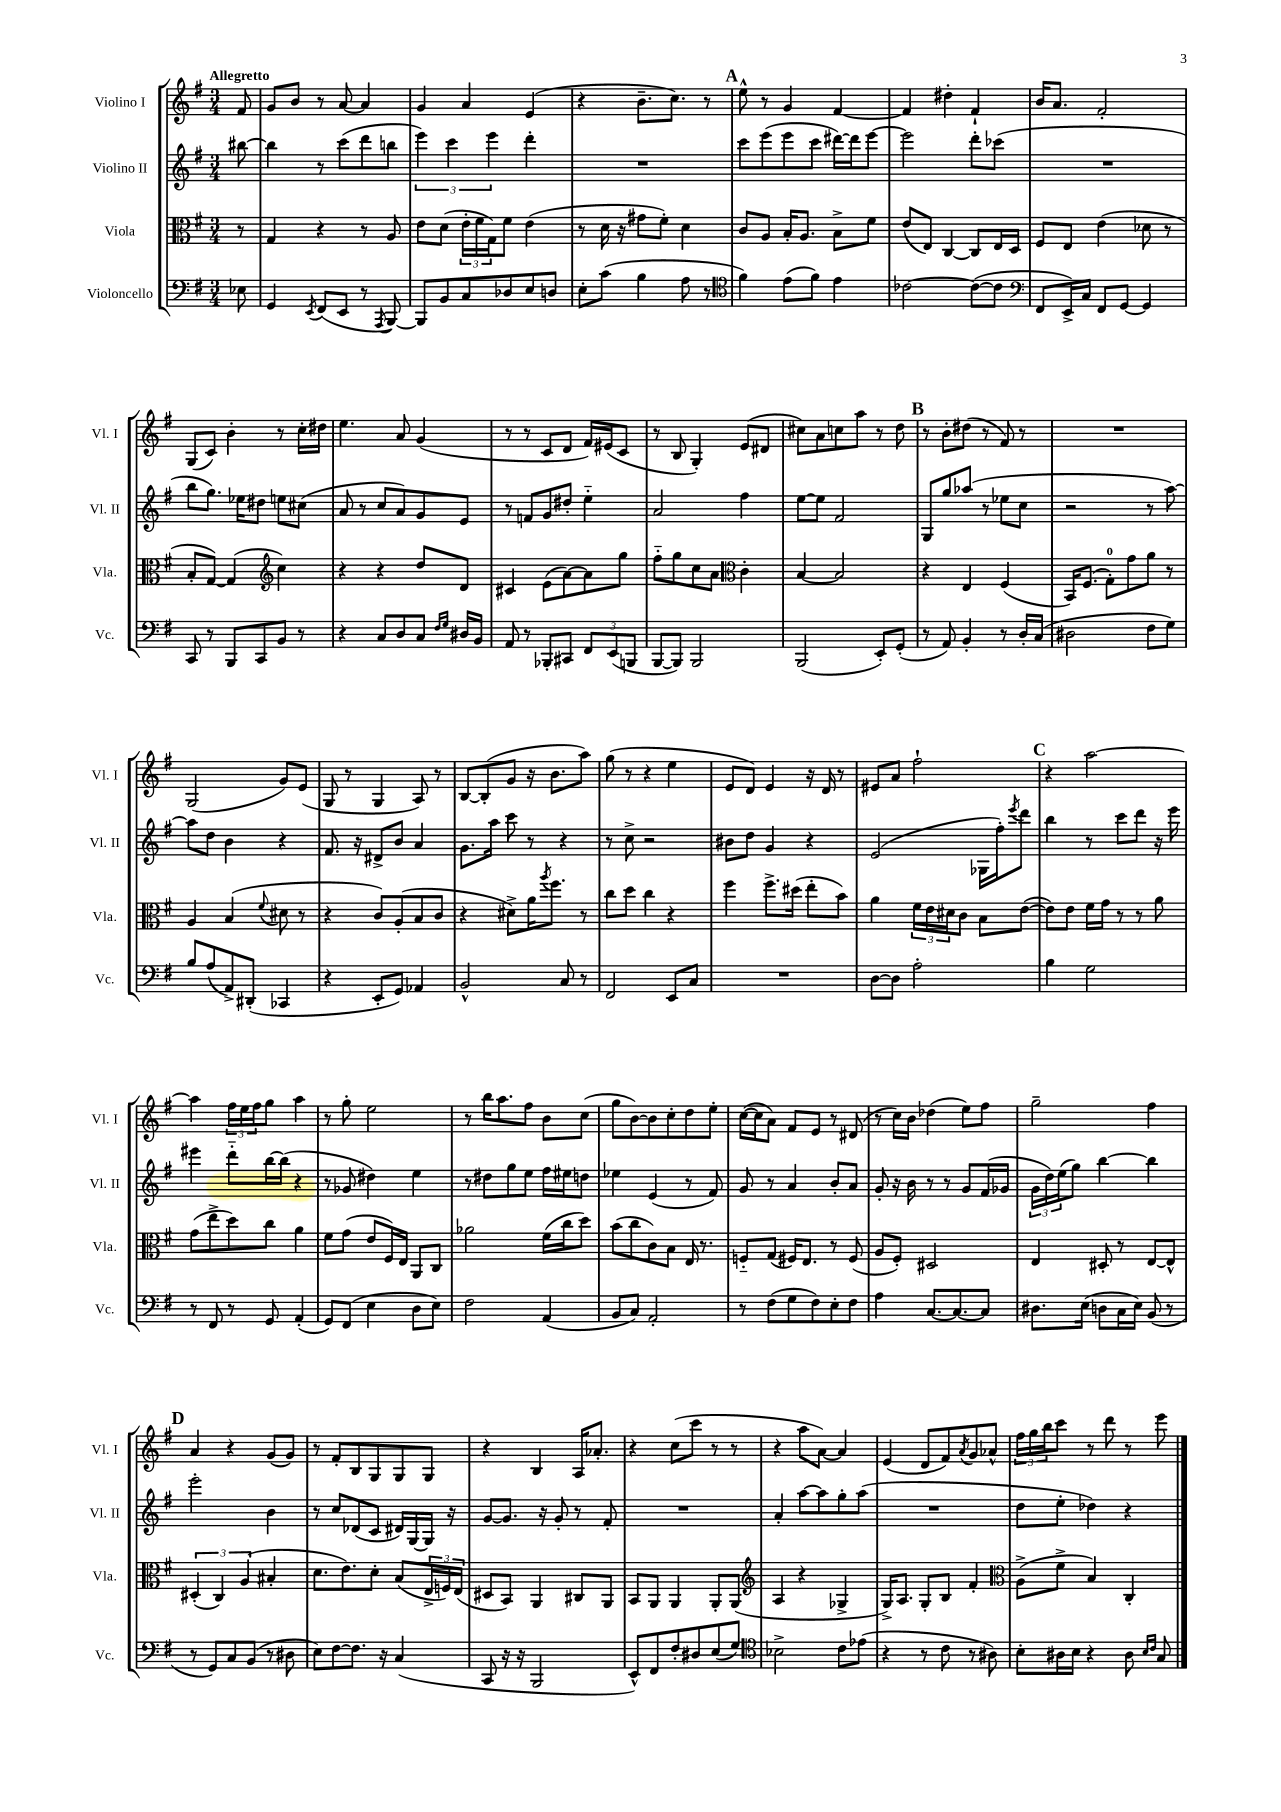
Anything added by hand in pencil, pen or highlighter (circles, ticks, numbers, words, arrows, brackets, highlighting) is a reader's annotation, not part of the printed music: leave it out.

**kern	**kern	**kern	**kern
*part4	*part3	*part2	*part1
*staff4	*staff3	*staff2	*staff1
*I"Violoncello	*I"Viola	*I"Violino II	*I"Violino I
*I'Vc.	*I'Vla.	*I'Vl. II	*I'Vl. I
*clefF4	*clefC3	*clefG2	*clefG2
*k[f#]	*k[f#]	*k[f#]	*k[f#]
*M3/4	*M3/4	*M3/4	*M3/4
=	=	=	=
!	!	!	!LO:TX:a:B:t=Allegretto
8E-X\	8r	[8bb#X\	8f#/
=1	=1	=1	=1
4GG/	4G/	4bb#\]	8g/L
.	.	.	8b/J
8qEE/	.	.	.
(8FF#/L	4r	8r	8r
8EE/J	.	(8ccc\L	[8a/
8r	8r	8ddd\	4a/]
8qAAA/	.	.	.
[8BBB/)	8A/	8bbn\J	.
=2	=2	=2	=2
8BBB/L]	8e\L	6eee\)	4g/
8BB/	(8d\J	.	.
.	.	6ccc\	.
8C/	24e'\LL	.	4a/
.	24f#\	.	.
.	24G\J)	6eee\	.
8D-X/	8f#\J	.	.
8E/	(4e\	4ddd'\	(4e/
8Dn/J	.	.	.
=3	=3	=3	=3
8E'\L	8r	2.r	4r
(8c\J	16d\	.	.
.	16r	.	.
4B\	8g#X\L	.	8.b~\L
.	8f#'\J)	.	.
.	.	.	8.cc\J)
8A\	4d\	.	.
8r	.	.	8r
!!LO:REH:place=s1:t=A
=4	=4	=4	=4
*clefC4	*	*	*
4f#\)	8c/L	8ccc\L	8ee^^\
.	8A/J	(8eee\	8r
(8e\L	16B'/KL	8eee\	4g/
.	8.A/J	.	.
8f#\J)	.	8ccc\J	.
4e\	8B^\L	[16ddd#X\LL)	[4f#/
.	.	16ddd#\J]	.
.	8f#\J	[8eee\J	.
=5	=5	=5	=5
[2c-X\	(8e/L	2eee\]	4f#/]
.	8E/J)	.	.
.	[4C/	.	4dd#X'\
(8c-\L_	8C/L]	8ddd'\L	4f#`/
8c-\J]	16E/L	(8ccc-X\J	.
.	16D/JJ	.	.
=6	=6	=6	=6
*clefF4	*	*	*
8FF#/L	8F#/L	2.r	16b/KL
.	.	.	8.a/J
16EE^/L)	8E/J	.	.
16C/JJ	.	.	.
8FF#/L	(4e\	.	2f#'/
[8GG/J	.	.	.
4GG/]	8d-X\	.	.
.	8r	.	.
!!LO:LB:g=z
=7	=7	=7	=7
8CC/	8B'/L	8bb\L	(8G/L
8r	[8G/J)	8.gg\J)	8c/J)
8BBB/L	(4G/]	.	4b'\
.	.	16ee-X\KL	.
8CC/	.	8dd#X\J	.
*	*clefG2	*	*
8BB/J	4cc\)	8een\L	8r
8r	.	(8cc#X\J	16cc'\LL
.	.	.	16dd#X\JJ
=8	=8	=8	=8
4r	4r	8a/	4.ee\
.	.	8r	.
8C/L	4r	8cc/L	.
8D/	.	8a/)	8a/
8C/J	8dd/L	8g/	(4g/
16qqF#/LL	.	.	.
16qqG/JJ	.	.	.
16D#X/LL	8d/J	8e/J	.
16BB/JJ	.	.	.
=9	=9	=9	=9
8AA/	4c#X/	8r	8r
8r	.	8fn/L	8r
8BBB-X'/L	(8e\L	8g/	8c/L
8CC#X/J	[8a\)	8dd#X'/J	8d/J
12FF#/L	8a\]	4ee\	16f#/LL)
.	.	.	(16e#X/J
(12EE/	.	.	.
.	8gg\J	.	8c/J
12BBBn/J	.	.	.
=10	=10	=10	=10
[8BBB/L	8ff#\L	2a/	8r
8BBB/J])	8gg\	.	8B/
2BBB/	8cc\	.	4G'/)
.	8a\J	.	.
*	*clefC3	*	*
.	4c'\	4ff#\	(8e/L
.	.	.	8d#X/J
=11	=11	=11	=11
(2BBB/	[4B/	[8ee\L	8cc#X\L)
.	.	8ee\J]	8a\
.	2B/]	2f#/	8ccn\
.	.	.	8aa\J
8EE'/L)	.	.	8r
(8GG'/J	.	.	8dd\
!!LO:REH:place=s1:t=B
=12	=12	=12	=12
8r	4r	8G/L	8r
8AA/)	.	8gg/	8b'\L
4BB'/	4E/	(8aa-X/J	(8dd#X\J
.	.	8r	8r
8r	(4F#/	8ee-X\L	8f#/)
16D'/LL	.	8cc\J	8r
(16C/JJ	.	.	.
=13	=13	=13	=13
2D#X\	16BB/KL)	2r	2.r
.	(8.F#/J	.	.
.	8G'\L)	.	.
.	8g\	.	.
8F#\L	8a\J	8r	.
8G\J)	8r	[8aa\)	.
!!LO:LB:g=z
=14	=14	=14	=14
8B/L	4A/	8aa\L]	(2G/
(8A/	.	8dd\J	.
8AA^/)	(4B/	4b\	.
(8DD#X'/J	.	.	.
.	8qqf#/	.	.
4CC-X/	8d#X\	4r	8g/L)
.	8r	.	(8e/J
=15	=15	=15	=15
4r	4r	8.f#/	8G/
.	.	.	8r
.	.	16r	.
8EE'/L	8c/L)	8d#X^/L	4G/
8GG/J)	(8A'/	8b/J	.
4AA-X/	8B/	4a/	8A/)
.	8c/J	.	8r
=16	=16	=16	=16
2BB^^/	4r	8.g\L	[8B/L
.	.	.	(8B'/]
.	.	16aa\Jk	.
.	8d#X^\L)	8ccc\	8g/J
.	16a\K	8r	16r
.	8qaa/	.	.
.	8.ff#\J	.	8.b\L
8C/	.	4r	.
8r	8r	.	8aa\J)
=17	=17	=17	=17
2FF#/	8cc\L	8r	(8gg\
.	8dd\J	8cc^\	8r
.	4cc\	2r	4r
8EE/L	4r	.	4ee\
8C/J	.	.	.
=18	=18	=18	=18
2.r	4ff#\	8b#X\L	8e/L
.	.	8dd\J	8d/J)
.	8.ff#^\L	4g/	4e/
.	(16dd#X\Jk	.	.
.	8ee'\L	4r	16r
.	.	.	16d/
.	8b\J)	.	8r
=19	=19	=19	=19
[8D\L	4a\	(2e/	8e#X/L
8D\J]	.	.	8a/J
2A'\	24f#\LL	.	2ff#`\
.	24e\	.	.
.	24d#X\J	.	.
.	8c\J	.	.
.	8B\L	16G-X\LL	.
.	.	16ff#'\J)	.
.	.	8qeee/	.
.	([8e\J	8ddd\J	.
!!LO:REH:place=s1:t=C
=20	=20	=20	=20
4B\	8e\L])	4bb\	4r
.	8e\J	.	.
2G\	16f#\LL	8r	[2aa\
.	16g\JJ	.	.
.	8r	8ccc\L	.
.	8r	8ddd\J	.
.	8a\	16r	.
.	.	16eee\	.
!!LO:LB:g=z
=21	=21	=21	=21
8r	(8g\L	4eee#X\	4aa\]
8FF#/	8ee^\	.	.
8r	8dd\)	8ddd\L	24ff#\LL
.	.	.	24ee\
.	.	.	24ff#\J
8GG/	8cc\J	[16bb\L	8gg\J
.	.	(16bb\JJ]	.
(4AA'/	4a\	4r	4aa\
=22	=22	=22	=22
8GG/L)	8f#\L	8r	8r
(8FF#/J	(8g\J	8g-X/	8gg'\
4E\	8e/L	4dd#X\)	2ee\
.	16F#/L)	.	.
.	16E/JJ	.	.
8D\L	8AA/L	4ee\	.
8E\J)	8C/J	.	.
=23	=23	=23	=23
2F#\	2a-X\	8r	8r
.	.	8dd#X\L	16bb\KL
.	.	.	8.aa\
.	.	8gg\	.
.	.	8ee\J	8ff#\J
(4AA/	(16f#\LL	16ff#\LL	8b\L
.	16cc\J	16ee#X\J	.
.	8dd\J)	8ddn\J	(8cc\J
=24	=24	=24	=24
8BB/L	(8b\L	4ee-X\	8gg\L
8C/J)	8cc\	.	[8b\)
2AA'/	8c\)	(4e/	8b\]
.	8B\J	.	8cc'\
.	16E/	8r	8dd\
.	8.r	.	.
.	.	8f#/)	8ee'\J
=25	=25	=25	=25
8r	8Fn/L	8g/	([16cc\LL
.	.	.	16cc\J]
(8F#\L	(8G/J	8r	8a\J)
8G\	16F#X/KL)	4a/	8f#/L
.	8.E/J	.	.
8F#\)	.	.	8e/J
8E'\	8r	8b'/L	8r
8F#\J	(8F#/	8a/J	(8d#X/
=26	=26	=26	=26
4A\	8A/L	8g'/	8r
.	8F#'/J)	16r	16cc\LL)
.	.	16b\	16b\JJ
[8.C/L	2D#X/	8r	(4dd-X\
.	.	8r	.
8.C/_	.	.	.
.	.	8g/L	8ee\L)
8C/J]	.	(16f#/L	8ff#\J
.	.	16g-X/JJ	.
=27	=27	=27	=27
8.D#X\L	4E/	24g\LL	2gg~\
.	.	24dd\)	.
.	.	(24ee\J	.
.	.	8gg\J)	.
(16E\Jk	.	.	.
8Dn\L	8D#X'/	[4bb\	.
16C\L	8r	.	.
16E\JJ)	.	.	.
(8BB/	[8E/L	4bb\]	4ff#\
8r	8E^^/J]	.	.
!!LO:LB:g=z
!!LO:REH:place=s1:t=D
=28	=28	=28	=28
8r	(6D#X'/	2eee'\	4a/
8GG/L)	.	.	.
.	6C/)	.	.
8C/	.	.	4r
.	(6A/	.	.
(8BB/J	.	.	.
8r	4B#X'/	4b\	(8g/L
8D#X\	.	.	8g/J)
=29	=29	=29	=29
8E\L)	8.d\L	8r	8r
[8F#\	.	8cc/L	8f#'/L
.	8.e\)	.	.
8.F#\J]	.	(8d-X/	8B/
.	8d'\J	8c/J	8G/
16r	.	.	.
(4C/	(8B/L	16d#X/LL)	8G/
.	.	[16G/	.
.	24E^/L	16G/JJ]	8G/J
.	24Fn/)	.	.
.	.	16r	.
.	(24E/JJ	.	.
=30	=30	=30	=30
8CC/	8D#X/L	[8g/L	4r
16r	8BB/J)	8.g/J]	.
16r	.	.	.
2BBB/	4AA/	.	4B/
.	.	16r	.
.	.	8g'/	.
.	8C#X/L	8r	16A/KL
.	.	.	8.a-X'/J
.	8AA/J	8f#'/	.
=31	=31	=31	=31
8EE^^/L)	8BB/L	2.r	4r
8FF#/	8AA/J	.	.
8F#'/	4AA/	.	(8cc\L
8D#X/	.	.	8ccc\J
(8E/	8AA'/L	.	8r
8G/J)	(8AA/J	.	8r
=32	=32	=32	=32
*clefC4	*clefG2	*	*
2B-X^\	4A/	4a'/	4r
.	4r	[8aa\L	8aa\L
.	.	8aa\]	[8a\J)
8c\L	4G-X^/	8gg'\	4a/]
(8e-X\J	.	(8aa\J	.
=33	=33	=33	=33
4r	16G^/KL)	2.r	(4e/
.	8.A/J	.	.
8r	8G'/L	.	8d/L
8c\	8B/J	.	8f#/)
.	.	.	8qa/
8r	4f#'/	.	8g/
8A#X\)	.	.	8a-X^^/J
=34	=34	=34	=34
*	*clefC3	*	*
8B'\L	(8A^\L	8dd\L	24ff#\LL
.	.	.	24gg\
.	.	.	24bb\J
16A#X\L	8f#^\J	8ee'\J	8ccc\J
16B\JJ	.	.	.
4r	4B/)	4dd-X\)	8r
.	.	.	8ddd\
8A#\	4C'/	4r	8r
16qqB/LL	.	.	.
16qqc/JJ	.	.	.
8G/	.	.	8eee\
==	==	==	==
*-	*-	*-	*-
